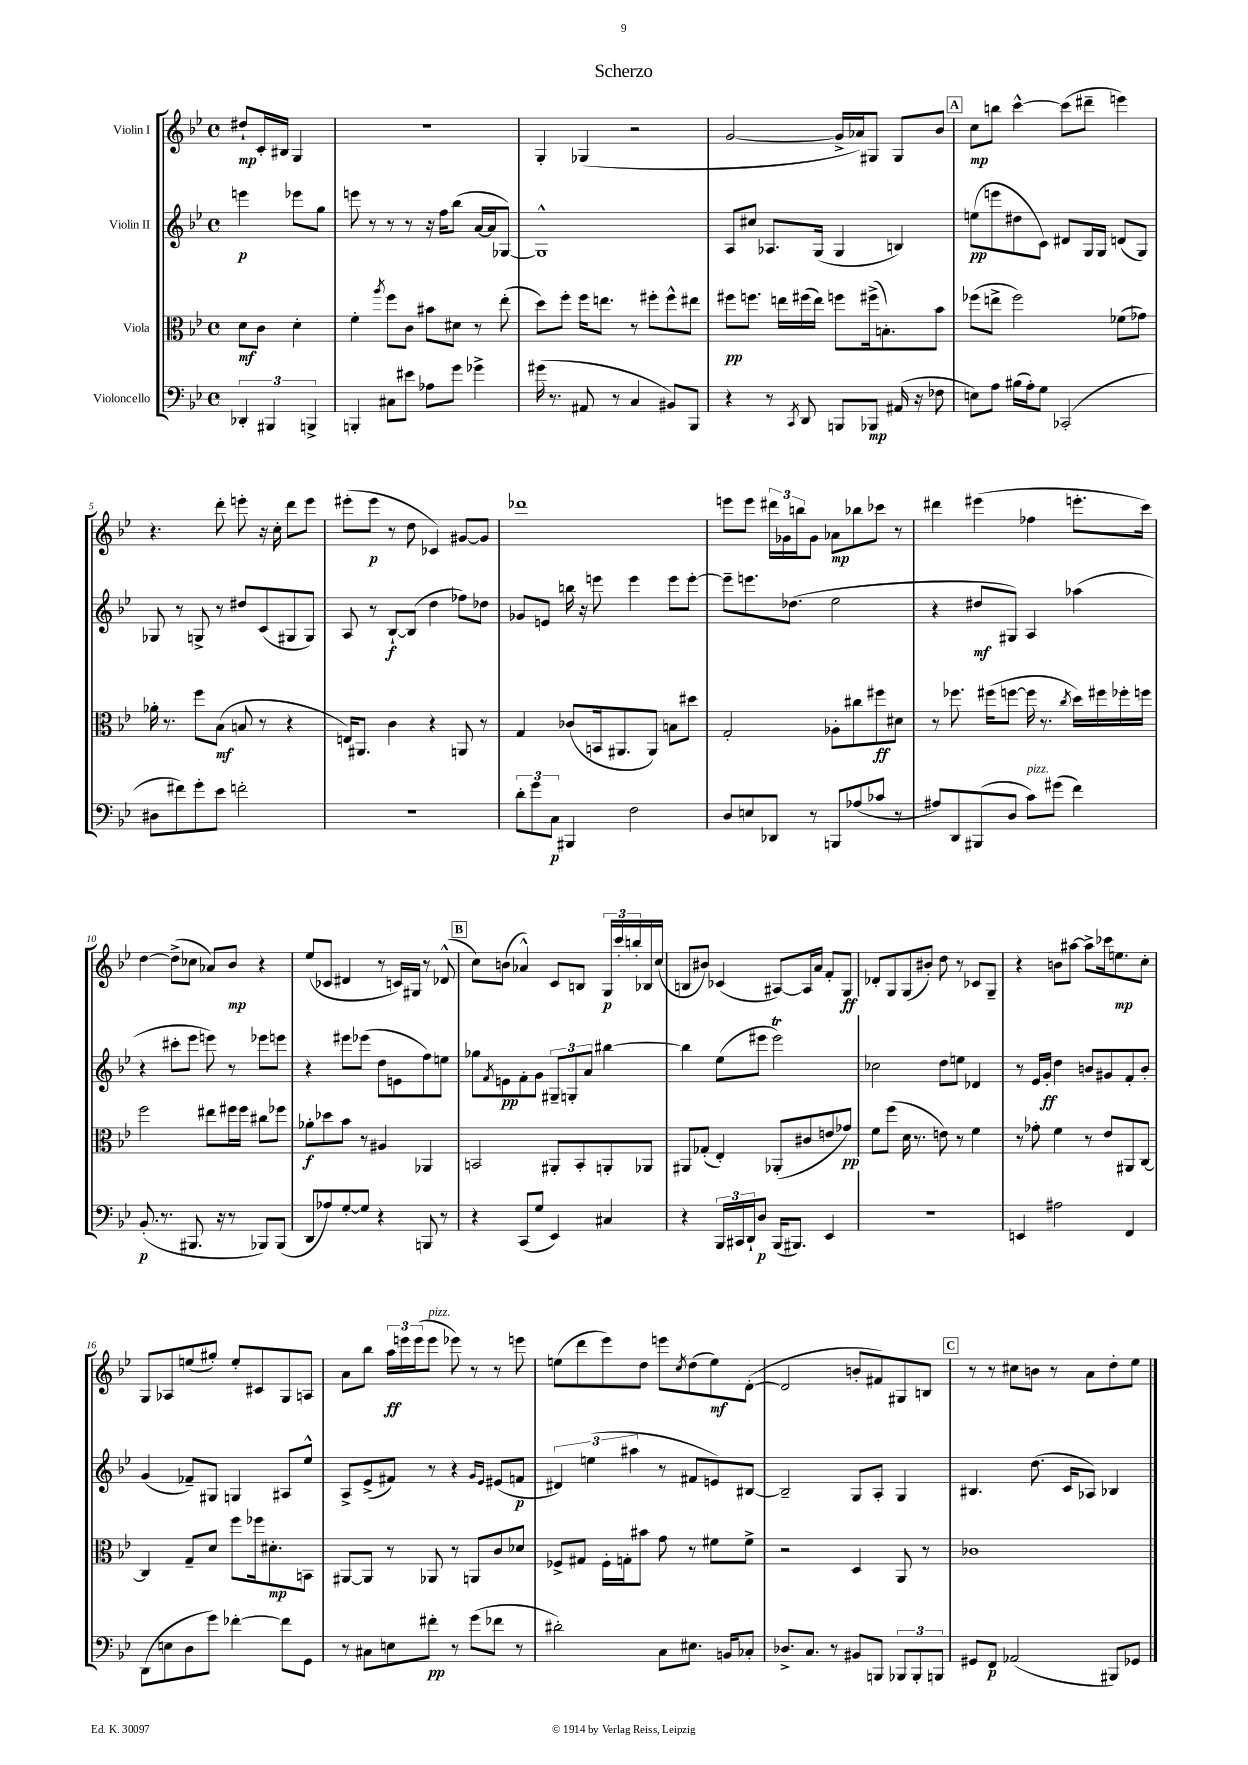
\header { title = "Scherzo" }
<<
\new StaffGroup <<
\new Staff = "s0" \with { instrumentName = "Violin I" } {
    \clef treble \key bes \major \defaultTimeSignature \time 4/4 \partial 2
    dis''8-!\mp c'16-. bis16 g4 |
    r1 |
    g4-. ges4( r2 |
    g'2~ g'16-> aes'16) gis8 gis8 bes'8 |
    \mark \markup { \box "A" } c''8\mp b''8 c'''4~-^ c'''8( dis'''8-- e'''4) |
    r4. d'''8-. e'''8-. r16 c''16-. d'''8 e'''8 |
    eis'''8-.( eis'''8\p r8 d''8 ces'4) gis'8~ gis'8 |
    des'''1 |
    e'''8 e'''8 \tuplet 3/2 { dis'''16 ges'16 b''16 } ges'8 aes'8\mp bes''8 ces'''8 r8 |
    dis'''4 eis'''4( fes''4 e'''8.-. c'''16) |
    d''4~ d''8->( ces''8 aes'8) bes'8\mp r4 |
    ees''8( ces'8 dis'4 r8 c'16) gis16 r8 des'8-^( |
    \mark \markup { \box "B" } c''8) b'8( aes'4-^) c'8 b8 \tuplet 3/2 { g16\p c'''16-. b''16-. } bes16 c''16( |
    b8 bis'8) ces'4( ais8~) ais16 a'16 f'8-. g8\ff |
    des'8-. g8 g8( bis'8-.) d''8 r8 ces'8 g8-- |
    r4 b'8 ais''8~ ais''8-> ces'''16 e''8.\mp c''8-. |
    g8 aes8 e''8( gis''8-.) e''8-. cis'8 g8 a8 |
    a'8 bes''8 \tuplet 3/2 { a''16\ff e'''16 e'''16( } e'''8^\markup { \italic "pizz." } ees'''8) r8 r8 e'''8 |
    e''8( d'''8 ees'''8) d''8 e'''8 \acciaccatura { c''8 } d''8( e''8\mf) d'8~-.( |
    d'2 b'8-. fis'8) gis8 b8 |
    \mark \markup { \box "C" } r8 r8 cis''8 b'8 r8 a'8 d''8-. ees''8 \bar "|." |
}
\new Staff = "s1" \with { instrumentName = "Violin II" } {
    \clef treble \key bes \major \defaultTimeSignature \time 4/4 \partial 2
    e'''4\p ees'''8 g''8 |
    e'''8 r8 r8 r8 r16 f''16 bes''8( a'16~ a'16 ges8~) |
    ges1-^ |
    a8 cis''8 aes8. g16( g4 b4) |
    \mark \markup { \box "A" } e''8\pp( e'''8 dis''8 c'8) dis'8 g16 g16 d'8( g8) |
    ges8 r8 g8-> r8 dis''8 c'8( gis8 gis8) |
    a8 r8 bes8~-!\f bes8( d''4 fes''8) des''8 |
    ges'8 e'8 b''16 r16 e'''8 e'''4 e'''8 e'''8~-. |
    e'''8-- e'''8. des''8.( ees''2 |
    r4 dis''8\mf gis8) a4 aes''4( |
    r4 cis'''8-. ees'''8 e'''8) r8 ees'''8 e'''8 |
    r4 eis'''8 ees'''8( d''8 e'8 f''8) e''8 |
    \mark \markup { \box "B" } ges''8 \acciaccatura { f'8 } e'8\pp f'8-. g'8 \tuplet 3/2 { gis8-- g8-. a'8 } bis''4~ |
    bis''4 ees''8( eis'''8 eis'''2\trill) |
    ces''2 d''8 e''8 des'4 |
    r8 ees'16 g'16-.\ff d''4 b'8 gis'8 f'8-. b'8-. |
    g'4( fes'8--) gis8 g4 ais8 ees''8-^ |
    a8-> ees'8->( fis'8) r8 r4 \grace { g'16 ees'16 } eis'8( f'8\p |
    \tuplet 3/2 { dis'4) e''4( ais''4 } r8 fis'8 e'8) bis8~ |
    bis2-- g8 a8-. g4 |
    \mark \markup { \box "C" } bis4. d''8.( c'16 aes8) bes4 \bar "|." |
}
\new Staff = "s2" \with { instrumentName = "Viola" } {
    \clef alto \key bes \major \defaultTimeSignature \time 4/4 \partial 2
    d'8\mf c'8 d'4-. |
    f'4-. \acciaccatura { a''8 } f''8 c'8 bis'8 dis'8 r8 ees''8-.( |
    d''8) f''8-. f''16 e''8. r8 fis''8-. fis''8-^ eis''8 |
    fis''8\pp f''8. e''16 fis''16( e''16) f''8 fis''16->( b8.-.) bes'8 |
    \mark \markup { \box "A" } fes''8( e''8-> fes''2) fes'8( ges'8) |
    aes'16-. r8. f''8 bes8\mf( b8 r8 r4 |
    e16) ais,8. c'4 r4 a,8 r8 |
    g4 ces'8( b,16 ais,8. ais,8) b8 dis''8 |
    g2-. aes8-. cis''8 fis''8\ff dis'8 |
    r8 fes''8. fis''16( f''8~ f''16 r8. \acciaccatura { c''8 } d''16) fis''16 fes''16-. f''16 |
    f''2 eis''8 fis''16 fis''16 cis''8 fes''8 |
    aes'8-.\f des''8 bes'8 r8 ais4 aes,4 |
    \mark \markup { \box "B" } b,2 ais,8-. b,8-. a,8-. aes,8 |
    ais,8 ges8-.( ees4-.) aes,8-.( cis'8 e'8 ges'8\pp) |
    f'8 f''8( d'16 r8. e'8) r8 f'4 |
    r8 ges'8-. f'4 r8 ees'8 ais,8 c8~ |
    c4 g8-- d'8 f''8 fes''16 dis'8.-.\mp b,8 |
    ais,8~ ais,8 r8 aes,8 r8 a,8 c'8 des'8 |
    fes8-> gis8 fes16-. g16-. bis'8 g'8 r8 fis'8 fis'8-> |
    r2 d4 a,8 r8 |
    \mark \markup { \box "C" } ces'1 \bar "|." |
}
\new Staff = "s3" \with { instrumentName = "Violoncello" } {
    \clef bass \key bes \major \defaultTimeSignature \time 4/4 \partial 2
    \tuplet 3/2 { des,4-. bis,,4 b,,4-> } |
    b,,4-. cis8 eis'8 aes8 g'8 ges'4-> |
    gis'16( r8. ais,8 r8 c4 bis,8) bes,,8 |
    r4 r8 \acciaccatura { c,8 } d,8 b,,8 bes,,8\mp ais,16( r16 fes8 |
    \mark \markup { \box "A" } e8) a8 bis16( a16-.) g8 ces,2-.( |
    dis8 fis'8) g'8-. ees'8 f'2-. |
    R1 |
    \tuplet 3/2 { d'8-. g'8 c8\p } bis,,4 f2 |
    d8 e8 des,8 r8 b,,8 aes8( ces'8 r8 |
    ais8) d,8 bis,,8( d8 c'8^\markup { \italic "pizz." }) gis'8( f'4) |
    bes,8.-.\p( r8. bis,,8. r16 r8 bes,,8) bes,,8( |
    d,8 aes8) g8~-. g8 r4 b,,8 r8 |
    \mark \markup { \box "B" } r4 c,8( g8 ees,4) cis4 |
    r4 \tuplet 3/2 { bes,,16 cis,16 d,16-! } d8\p bes,,16( bis,,8.) ees,4 |
    R1 |
    e,4 ais2 f,4 |
    d,8( e8 d8 g'8) fes'4~-. fes'8 g,8 |
    r8 cis8 e8 fis'8-.\pp r8 g'8( fes'8 r8 |
    dis'2-.) c8 eis8. b,16 ces8-. |
    des8.-> c8. r8 bis,8 b,,8 \tuplet 3/2 { bes,,8 bes,,8-. b,,8 } |
    \mark \markup { \box "C" } gis,8 f,8\p aes,2( bis,,8) ges,8 \bar "|." |
}
>>
>>
